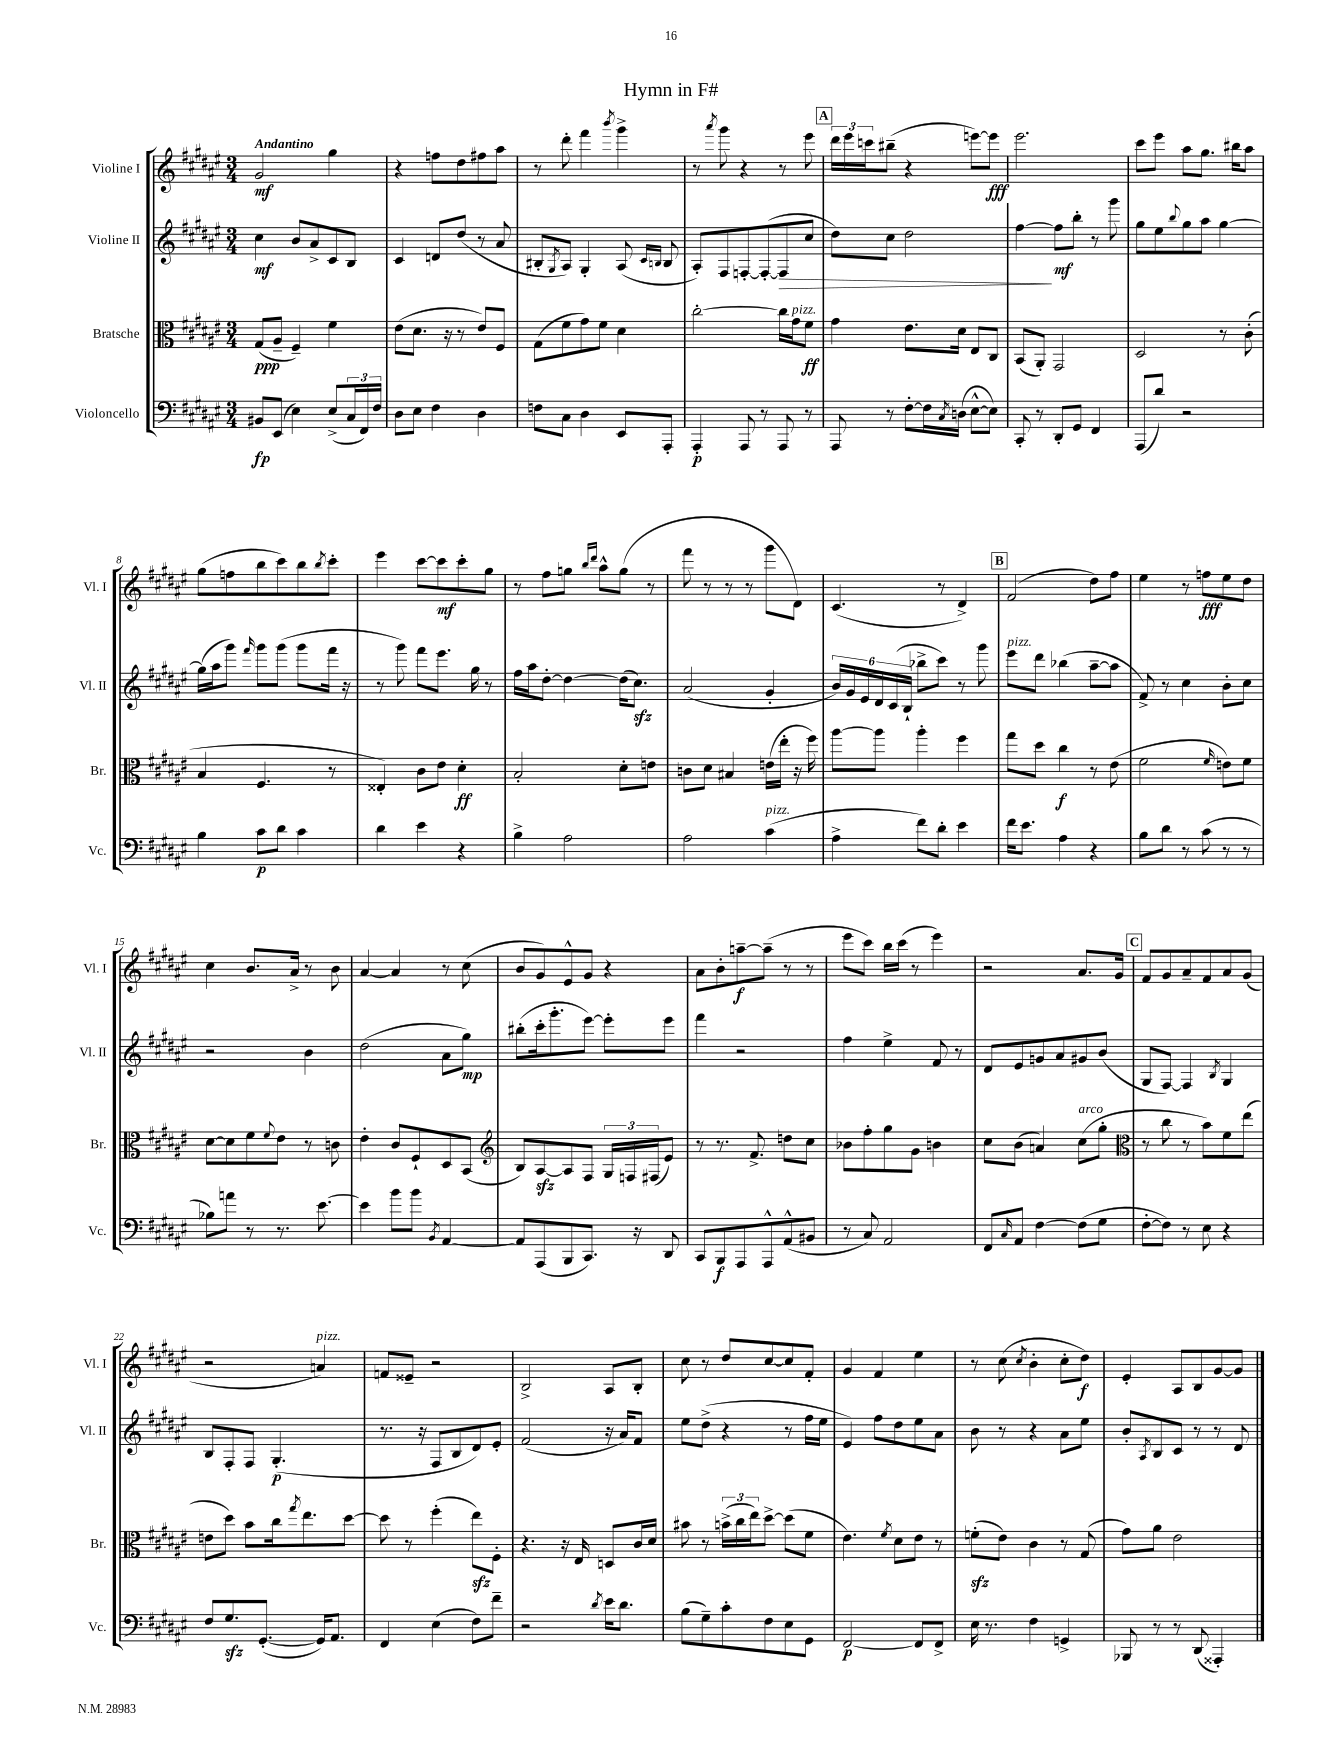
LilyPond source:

\header { title = "Hymn in F#" }
<<
\new StaffGroup <<
\new Staff = "s0" \with { instrumentName = "Violine I" shortInstrumentName = "Vl. I" } {
    \clef treble \key fis \major \numericTimeSignature \time 3/4 \tempo "Andantino"
    gis'2\mf gis''4 |
    r4 f''8 dis''8 fis''8 ais''8 |
    r8 dis'''8-. fis'''4 \acciaccatura { b'''8 } gis'''4-> |
    r8 \acciaccatura { ais'''8 } gis'''8 r4 r8 eis'''8 |
    \mark \markup { \box "A" } \tuplet 3/2 { dis'''16 eis'''16 c'''16 } bis''8--( r4 e'''8~) e'''8\fff |
    eis'''2. |
    cis'''8 eis'''8 ais''8 gis''8. bis''16 ais''8 |
    gis''8( f''8 b''8 cis'''8) b''8 \acciaccatura { b''8 } cis'''8-. |
    eis'''4 cis'''8~ cis'''8\mf cis'''8-. gis''8 |
    r8 fis''8 g''8 \grace { b''16 dis'''16 } ais''8-^ g''8( r8 |
    fis'''8 r8 r8 r8 gis'''8 dis'8) |
    cis'4.( r8 dis'4->) |
    \mark \markup { \box "B" } fis'2( dis''8) fis''8 |
    eis''4 r8 f''8\fff eis''8 dis''8 |
    cis''4 b'8. ais'16-> r8 b'8 |
    ais'4~ ais'4 r8 cis''8( |
    b'8 gis'8) eis'8-^ gis'8 r4 |
    ais'8 b'8-. a''8~--\f a''8--( r8 r8 |
    eis'''8 cis'''8) b''16 cis'''16( r8 eis'''4) |
    r2 ais'8. gis'16 |
    \mark \markup { \box "C" } fis'8 gis'8 ais'8-- fis'8 ais'8 gis'8( |
    r2 a'4^\markup { \italic "pizz." }) |
    f'8 eisis'8-- r2 |
    b2-> ais8 b8-. |
    cis''8 r8 dis''8 cis''8~ cis''8 fis'8-. |
    gis'4 fis'4 eis''4 |
    r8 cis''8( \acciaccatura { cis''8 } b'4-. cis''8-. dis''8\f) |
    eis'4-. ais8 b8 gis'8~ gis'8 \bar "|." |
}
\new Staff = "s1" \with { instrumentName = "Violine II" shortInstrumentName = "Vl. II" } {
    \clef treble \key fis \major \numericTimeSignature \time 3/4
    cis''4\mf b'8 ais'8-> cis'8 b8 |
    cis'4 d'8 dis''8( r8 ais'8 |
    bis8-. \acciaccatura { gis8 } ais8) gis4-. ais8( \grace { cis'16 b16 } b8 |
    ais8-.) fis8 f8~-. f8~-.( f8\> cis''8 |
    \mark \markup { \box "A" } dis''8) cis''8 dis''2 |
    fis''4~\! fis''8\mf b''8-. r8 gis'''8 |
    gis''8 eis''8 \appoggiatura { b''8 } gis''8 ais''8 gis''4~ |
    gis''16( ais''16 gis'''8) \grace { fis'''16 } gis'''8 gis'''8( gis'''8 fis'''16 r16 |
    r8 gis'''8) fis'''8 eis'''8. gis''16 r8 |
    fis''16 ais''16 dis''8~-. dis''4~ dis''16( cis''8.\sfz) |
    ais'2( gis'4-. |
    \tuplet 6/4 { b'16) gis'16 eis'16 dis'16 cis'16( b16-! } bes''8-> cis'''8) r8 gis'''8 |
    \mark \markup { \box "B" } eis'''8^\markup { \italic "pizz." } dis'''8 bes''4( ais''8~-- ais''8 |
    fis'8->) r8 cis''4 b'8-. cis''8 |
    r2 b'4 |
    dis''2( ais'8 gis''8\mp) |
    bis''8-.( cis'''16-. gis'''8.-. eis'''8~) eis'''8-. eis'''8 |
    fis'''4 r2 |
    fis''4 eis''4-> fis'8 r8 |
    dis'8 eis'8 g'8 ais'8 gis'8 b'8( |
    \mark \markup { \box "C" } gis8 fis8~) fis4 \acciaccatura { b8 } gis4 |
    b8 fis8-. fis8 gis4.-.\p( |
    r8. r16 fis8 b8 dis'8) eis'8-. |
    fis'2( r16 ais'16) fis'8 |
    eis''8 dis''8->( r4 r8 fis''16 eis''16 |
    eis'4) fis''8 dis''8 eis''8 ais'8 |
    b'8 r8 r4 ais'8 eis''8 |
    b'8-. \acciaccatura { ais8 } b8 cis'8 r8 r8 dis'8 \bar "|." |
}
\new Staff = "s2" \with { instrumentName = "Bratsche" shortInstrumentName = "Br." } {
    \clef alto \key fis \major \numericTimeSignature \time 3/4
    gis8\ppp( ais8-- fis4--) fis'4 |
    eis'8( dis'8. r16 r8 eis'8) fis8 |
    gis8( fis'8 gis'8) fis'8 dis'4 |
    cis''2~-. cis''16 gis'16^\markup { \italic "pizz." } fis'8\ff |
    \mark \markup { \box "A" } gis'4 eis'8. dis'16 eis8 cis8 |
    b,8( ais,8-.) gis,2 |
    dis2 r8 cis'8-.( |
    b4 fis4. r8 |
    eisis4-.) cis'8 eis'8 dis'4-.\ff |
    b2-. dis'8-. e'8 |
    c'8 dis'8 bis4 e'16( eis''16-. r16 fis''16) |
    ais''8~ ais''8 ais''4-. fis''4 |
    \mark \markup { \box "B" } gis''8 dis''8 cis''4\f r8 eis'8( |
    fis'2 \grace { fis'16 } e'8) fis'8 |
    dis'8~ dis'8 fis'8 \appoggiatura { fis'8 } eis'8 r8 c'8 |
    eis'4-. cis'8 fis8-! dis8 b,8( |
    \clef treble b8) ais8~\sfz ais8 fis8 \tuplet 3/2 { gis16 f16 fis16( } eis'8) |
    r8 r8. fis'8.-> d''8 cis''8 |
    bes'8 fis''8-. gis''8 gis'8 b'4 |
    cis''8 b'8( a'4) cis''8^\markup { \italic "arco" }( gis''8-. |
    \mark \markup { \box "C" } \clef alto r8 cis''8 r8 b'8) fis'8 eis''8( |
    e'8 dis''8) b'8 cis''16 \acciaccatura { gis''8 } eis''8. dis''8~ |
    dis''8 r8 fis''4-.( eis''8\sfz) fis8-. |
    r4. r16 eis16 d8 cis'16 dis'16 |
    bis'8 r8 \tuplet 3/2 { b'16->( cis''16 eis''16) } dis''8~-> dis''8( fis'8 |
    eis'4.) \acciaccatura { fis'8 } dis'8 eis'8 r8 |
    f'8-.\sfz( eis'8) cis'4 r8 gis8( |
    gis'8) ais'8 eis'2 \bar "|." |
}
\new Staff = "s3" \with { instrumentName = "Violoncello" shortInstrumentName = "Vc." } {
    \clef bass \key fis \major \numericTimeSignature \time 3/4
    bis,8\fp eis,8( eis4) eis8->( \tuplet 3/2 { cis16 fis,16) fis16 } |
    dis8 eis8 fis4 dis4 |
    f8 cis8 dis4 eis,8 ais,,8-. |
    ais,,4-.\p ais,,8 r8 ais,,8 r8 |
    \mark \markup { \box "A" } ais,,8 r8 fis8~-. fis16 \acciaccatura { cis8 } d16( eis8~-^ eis8) |
    cis,8-. r8 dis,8-. gis,8 fis,4 |
    ais,,8( dis'8) r2 |
    b4 cis'8\p dis'8 cis'4 |
    dis'4 eis'4 r4 |
    b4-> ais2 |
    ais2 cis'4^\markup { \italic "pizz." }( |
    ais4-> fis'8) dis'8-. eis'4 |
    \mark \markup { \box "B" } fis'16 eis'8. ais4 r4 |
    b8 dis'8 r8 cis'8( r8 r8 |
    bes8) a'8 r8 r8. eis'8.~ |
    eis'4 b'8 b'8 \acciaccatura { b,8 } ais,4~ |
    ais,8 ais,,8( b,,8 cis,8.) r16 dis,8 |
    cis,8 b,,8\f ais,,8 ais,,8-^ ais,8-^( bis,8 |
    r8 cis8) ais,2 |
    fis,8 \grace { cis16 } ais,8 fis4~ fis8( gis8 |
    \mark \markup { \box "C" } fis8~-. fis8) r8 eis8 r4 |
    fis8 gis8.\sfz gis,8.~-.( gis,16) ais,8. |
    fis,4 eis4( fis8) fis'8-- |
    r2 \acciaccatura { dis'8 } eis'16 dis'8. |
    b8( gis8--) cis'8-. fis8 eis8 gis,8 |
    fis,2~\p fis,8 fis,8-> |
    eis16 r8. fis4 g,4-> |
    bes,,8 r8 r8 dis,8( aisis,,4-.) \bar "|." |
}
>>
>>
